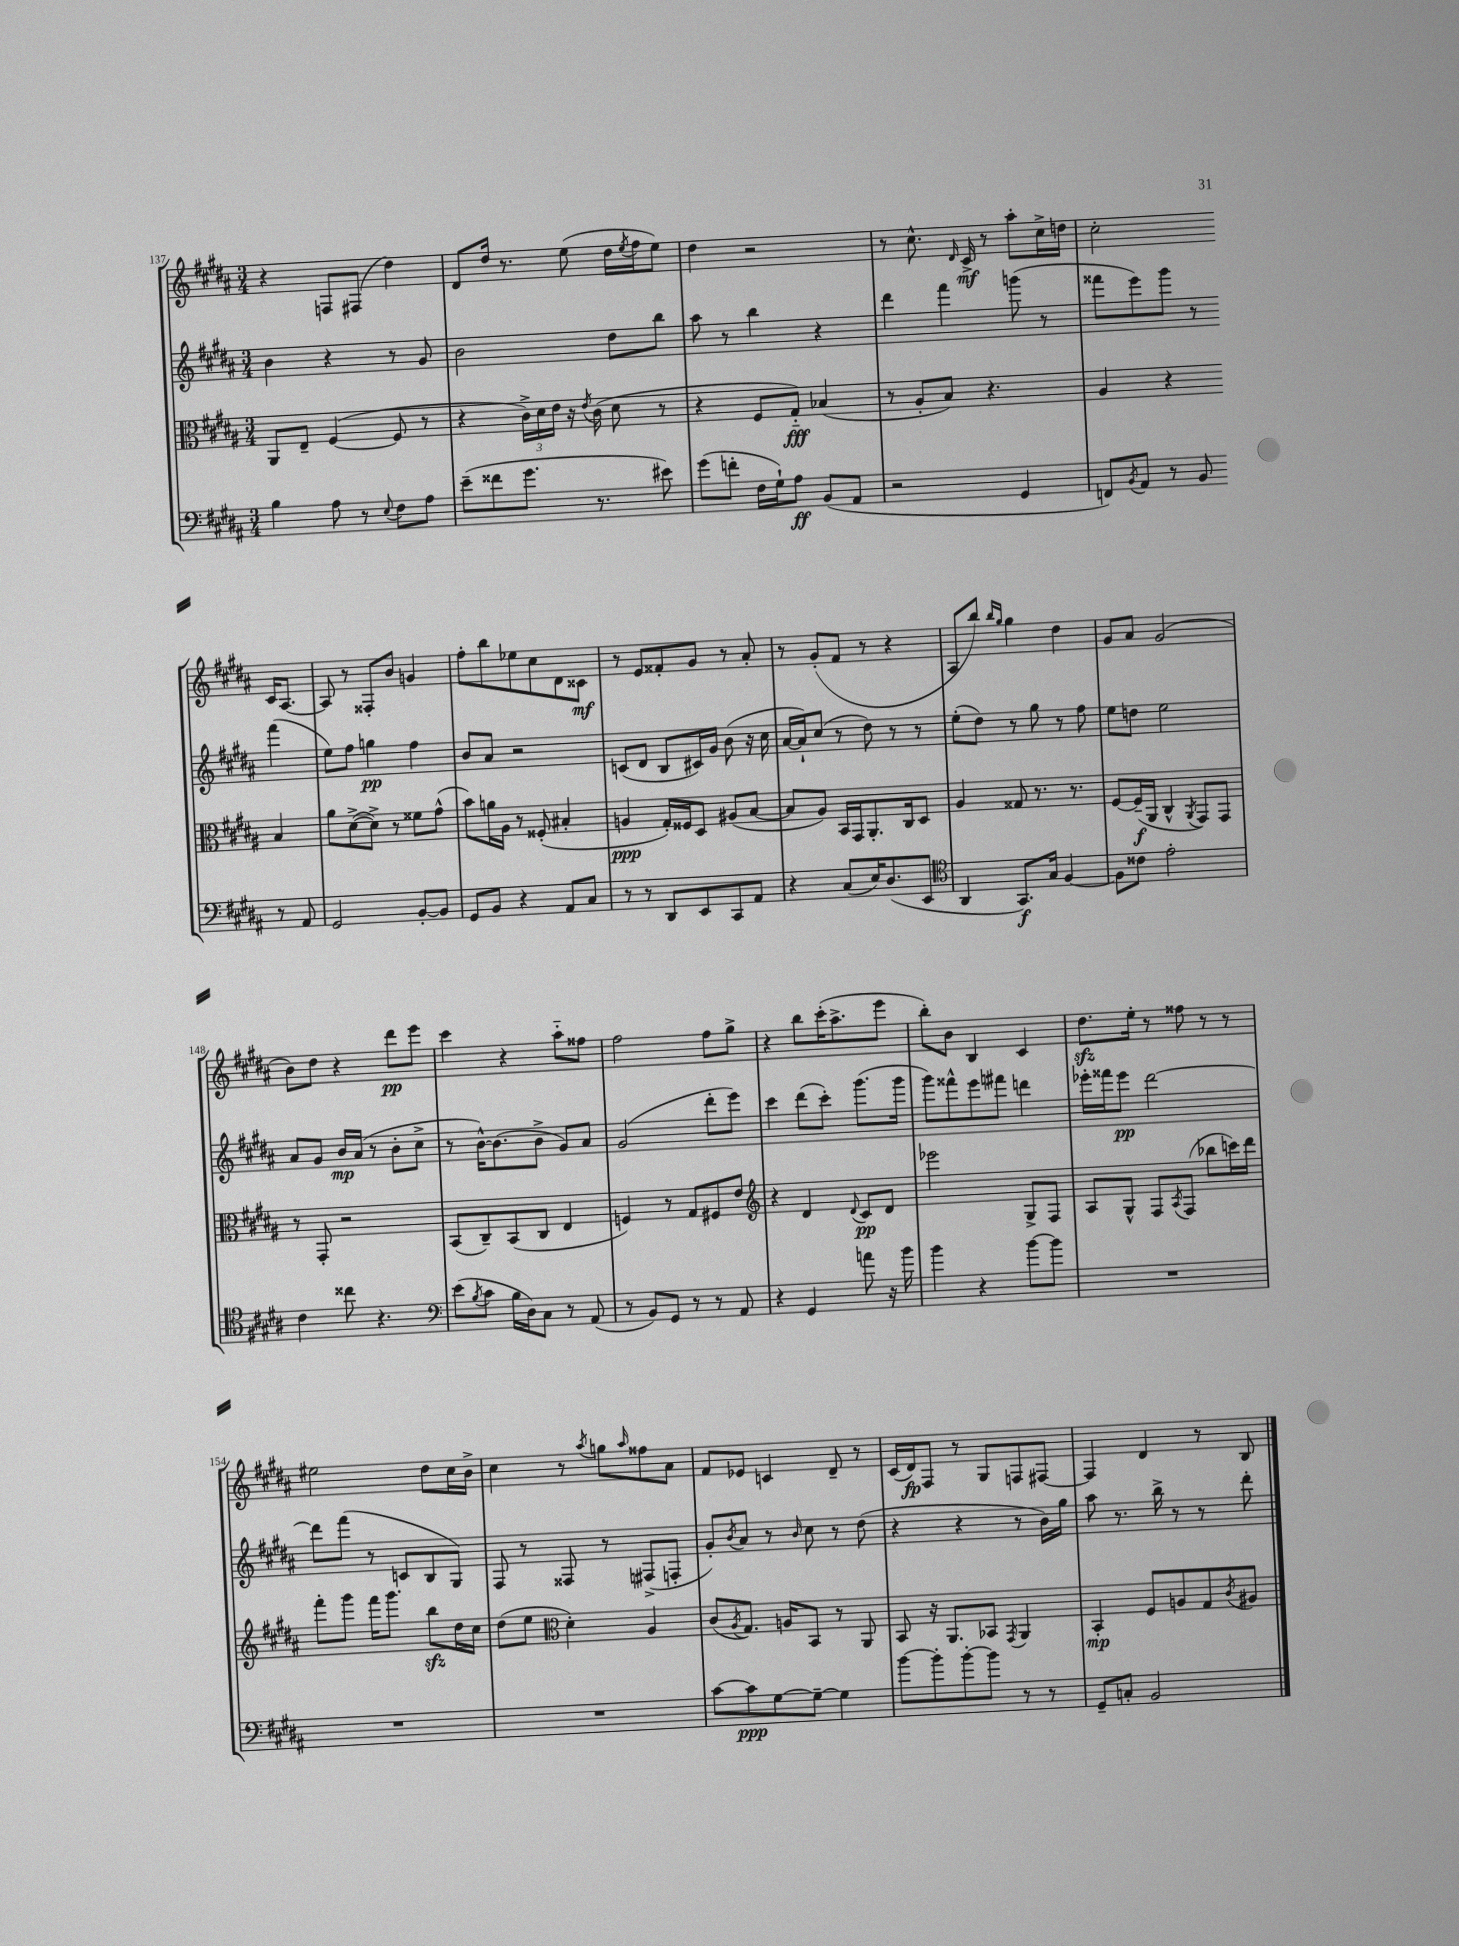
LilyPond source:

<<
\new StaffGroup <<
\new Staff = "s0" {
    \clef treble \key b \major \numericTimeSignature \time 3/4
    r4 f8 fis8( dis''4) |
    dis'8 dis''16 r8. e''8( dis''16 \acciaccatura { e''8 } fis''16 e''8) |
    dis''4 r2 |
    r8 cis''8.-^ \grace { dis'16 } cis'16->\mf r8 ais''8-. cis''16-> d''16 |
    cis''2-. cis'16 ais8.~ |
    ais8 r8 fisis8-. b'8 g'4 |
    fis''8-. b''8 ees''8 cis''8 dis'8 cisis'8\mf |
    r8 e'8 fisis'8-. gis'8 r8 ais'8-. |
    r8 gis'8-.( fis'8 r8 r4 |
    ais8 b''8) \grace { b''16 gis''16 } gis''4 dis''4 |
    gis'8 ais'8 gis'2( |
    b'8) dis''8 r4 dis'''8\pp e'''8 |
    cis'''4 r4 ais''8-_ fisis''8 |
    fis''2 fis''8 gis''8-> |
    r4 b''8 cis'''16-.( ais''8.-> e'''8 |
    b''8-.) b'8 b4 cis'4 |
    dis''8.\sfz e''16-. r8 fisis''8 r8 r8 |
    eis''2 dis''8 cis''16 b'16-> |
    cis''4 r8 \acciaccatura { ais''8 } g''8 \grace { ais''16 } fisis''8 ais'8 |
    fis'8 ees'8 c'4 dis'8-- r8 |
    cis'16( dis'16\fp) fis8 r8 gis8 f8 fis8~ |
    fis4 dis'4 r8 b8 \bar "|." |
}
\new Staff = "s1" {
    \clef treble \key b \major \numericTimeSignature \time 3/4
    b'4 r4 r8 gis'8 |
    b'2 dis''8 b''8 |
    ais''8 r8 b''4 r4 |
    dis'''4 fis'''4 g'''8( r8 |
    fisis'''8 e'''8) gis'''8 r8 fisis'''4( |
    e''8) fis''8 g''4\pp fis''4 |
    b'8 ais'8 r2 |
    c'8( dis'8 b8 cis'16) gis'16 b'8( r16 cis''16 |
    ais'16~ ais'16-!) cis''8( r8 dis''8) r8 r8 |
    e''8-.( dis''8) r8 gis''8 r8 fis''8 |
    e''8 d''8 e''2 |
    ais'8 gis'8 b'16\mp ais'16( r8 b'8-. cis''8-> |
    r8 b'16~-^) b'8.( b'8-> gis'8) ais'8 |
    gis'2( dis'''8-. e'''8) |
    cis'''4 dis'''8( cis'''8-.) gis'''8.( gis'''16 |
    gis'''8) fisis'''8-^ e'''8 fis'''8 d'''4 |
    ees'''16-. fisis'''16 ees'''8\pp dis'''2~ |
    dis'''8 fis'''8( r8 c'8 b8 gis8) |
    fis8 r8 fisis8 r8 fis8->( f8-. |
    gis'8-.) \acciaccatura { b'8 } ais'8 r8 \grace { b'16 } cis''8 r8 dis''8( |
    r4 r4 r8 b'16) gis''16 |
    ais''8 r8. b''16-> r8 r8 dis'''8-. \bar "|." |
}
\new Staff = "s2" {
    \clef alto \key b \major \numericTimeSignature \time 3/4
    ais,8 e8-- fis4~( fis8 r8 |
    r4 \tuplet 3/2 { cis'16->) dis'16 e'16 } r16 \acciaccatura { e'8 } cis'16( dis'8 r8 |
    r4 fis8 gis8-_\fff) bes4( |
    r8 ais8-. b8) r4. |
    ais4 r4 b4 |
    ais'8 dis'8~->( dis'8->) r8 fisis'8 gis'8-^( |
    b'8) a'16 ais16 r8 fisis8-.( bis4-. |
    a4\ppp gis16-.) fisis16 dis8 ais8( b8~ |
    b8 ais8) b,16 gis,16 ais,8.-. cis16 dis8 |
    ais4 gisis8 r8. r8. |
    fis8~ fis16--\f( ais,16 cis4-^ \acciaccatura { ais,8 } gis,8) gis,8 |
    r8 gis,8-. r2 |
    b,8( cis8--) b,8( cis8 e4 |
    f4) r8 gis8 fis8 e'8 |
    \clef treble r4 dis'4 \appoggiatura { dis'8 } cis'8\pp dis'8 |
    ees'''2 gis8-> fis8 |
    ais8 gis8-^ fis8 \acciaccatura { ais8 } fis8( bes''8 c'''16) dis'''16 |
    fis'''8-. gis'''8 fis'''16 gis'''8. b''8\sfz dis''16 cis''16 |
    dis''8( e''8 \clef alto dis'4-.) ais4 |
    cis'8( \acciaccatura { ais8 } gis8.) a16 b,8 r8 ais,8 |
    b,8 r16 ais,8. bes,8 \acciaccatura { gis,8 } ais,4 |
    b,4-.\mp fis8 a8 gis8 \acciaccatura { cis'8 } ais8 \bar "|." |
}
\new Staff = "s3" {
    \clef bass \key b \major \numericTimeSignature \time 3/4
    b4 ais8 r8 \appoggiatura { e8 } fis8 ais8 |
    e'8--( fisis'8 gis'8. r8. eis'8) |
    gis'8( f'8-. fis16 gis16-!) ais8\ff b,8( ais,8 |
    r2 gis,4 |
    f,8) \acciaccatura { b,8 } ais,8 r8 b,8 r8 ais,8 |
    gis,2 b,8~-. b,8 |
    gis,8 b,8 r4 ais,8 cis8 |
    r8 r8 dis,8 e,8 cis,8 ais,8 |
    r4 cis8( e16) dis8.( e,8 |
    \clef tenor ais,4 gis,8.\f) gis16 fis4~ |
    fis8 cisis'8 e'2-. |
    cis'4 cisis''8 r4. |
    \clef bass e'8( \acciaccatura { b8 } cis'8 b16 dis16) cis8 r8 ais,8( |
    r8 b,8) gis,8 r8 r8 ais,8 |
    r4 gis,4 a'8 r16 b'16 |
    b'4 r4 b'8~ b'8 |
    R2. |
    R2. |
    R2. |
    cis'8~ cis'8\ppp gis8~ gis8~-- gis4 |
    b'8~ b'8-. b'8~-. b'8 r8 r8 |
    gis,8-- c8-. b,2 \bar "|." |
}
>>
>>
\layout { \context { \Score currentBarNumber = #137 } }
